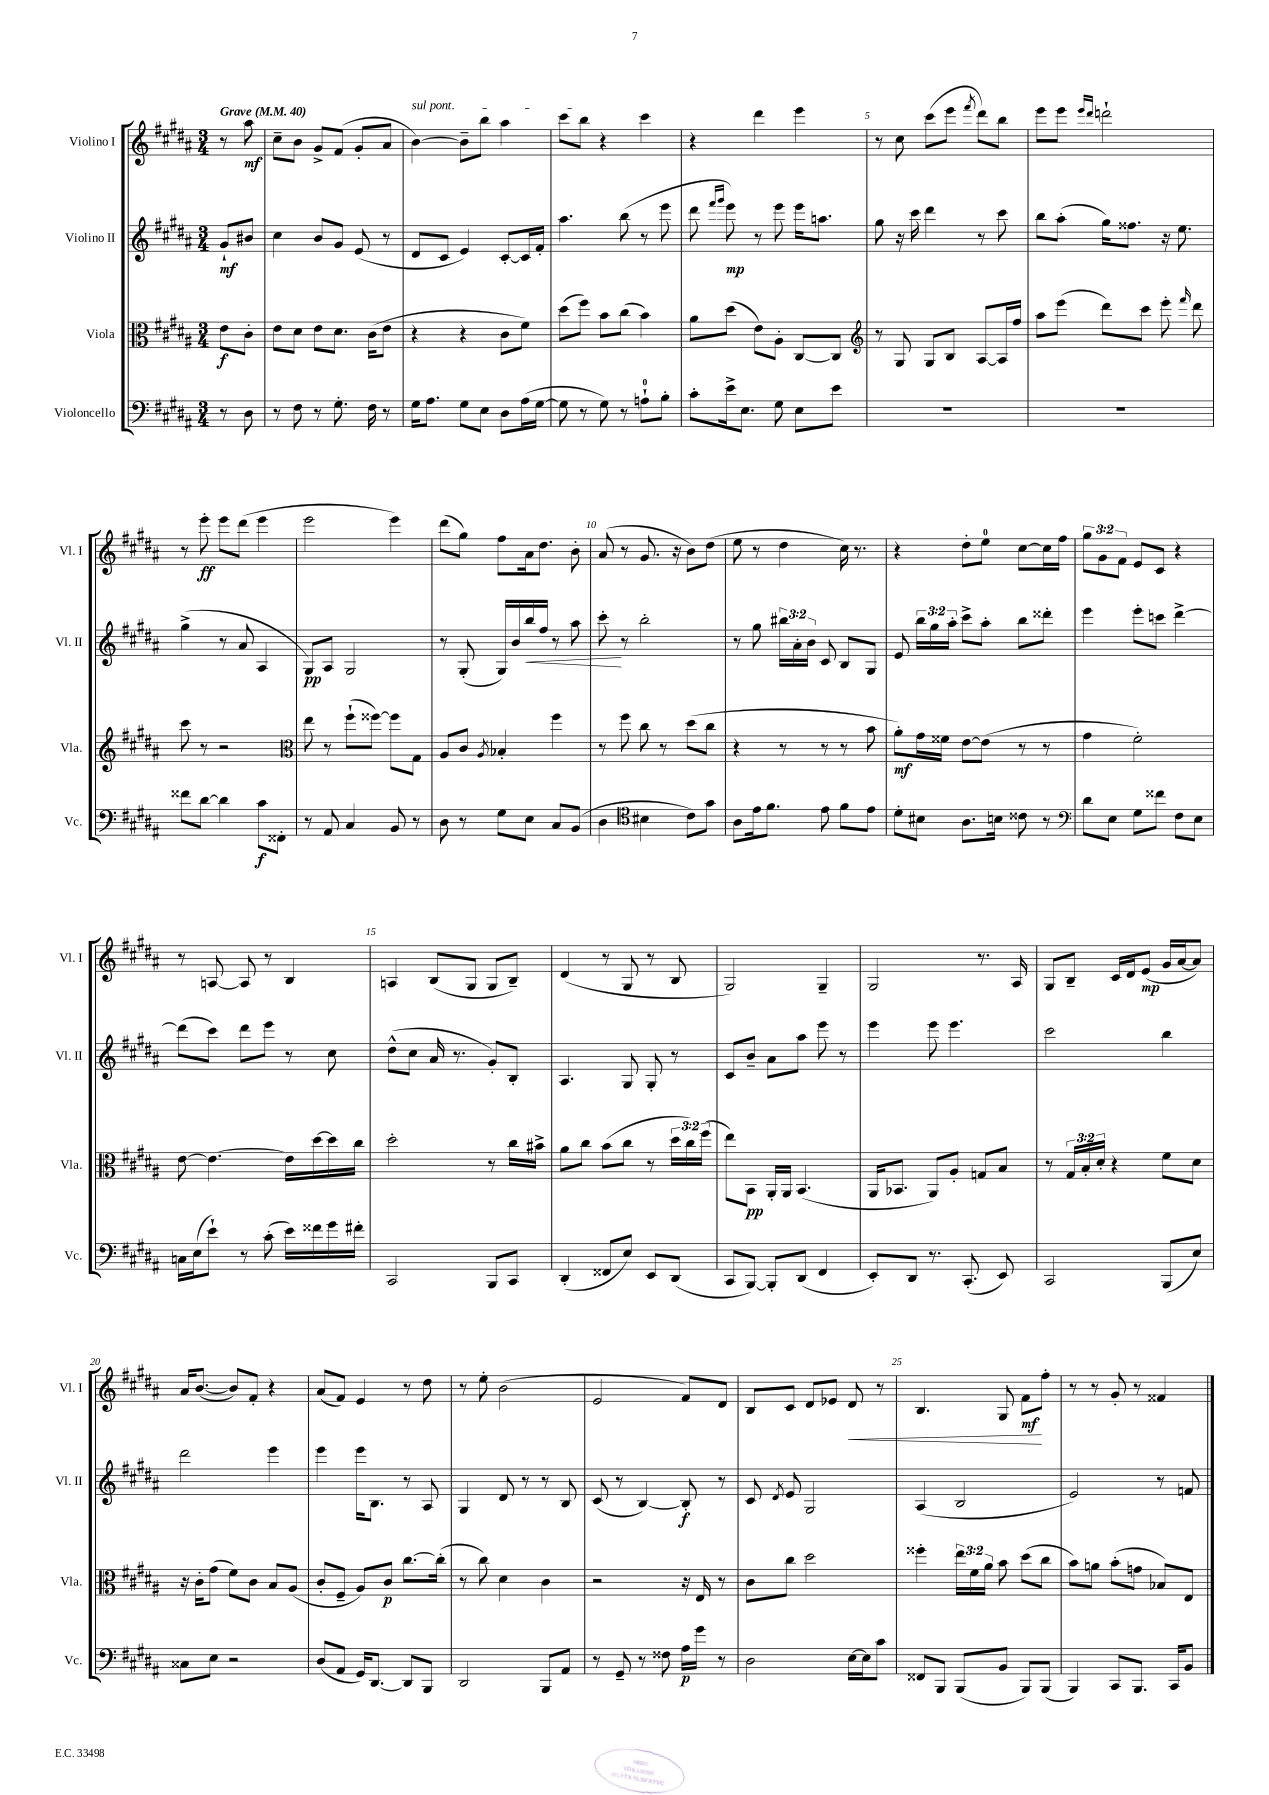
<<
\new StaffGroup <<
\new Staff = "s0" \with { instrumentName = "Violino I" shortInstrumentName = "Vl. I" } {
    \clef treble \key b \major \numericTimeSignature \time 3/4 \override Staff.TupletNumber.text = #tuplet-number::calc-fraction-text \partial 4 \tempo "Grave" 4 = 40
    \autoBeamOff r8 ais''8\mf |
    cis''8[-- b'8] gis'8[-> fis'8]( gis'8[-. ais'8] |
    \once \override TextSpanner.bound-details.left.text = \markup { \italic "sul pont." } b'4~\startTextSpan) b'8[-- b''8] ais''4 |
    cis'''8[ b''8]\stopTextSpan r4 cis'''4 |
    r4 dis'''4 e'''4 |
    r8 cis''8 cis'''8[( e'''8] \acciaccatura { fis'''8 } dis'''8[) b''8] |
    e'''8[ e'''8] \grace { e'''16[ dis'''16] } d'''2-! |
    r8 e'''8-.\ff e'''8[ dis'''8]( e'''4 |
    e'''2 e'''4) |
    dis'''8[( gis''8]) fis''8[ ais'16 dis''8.] b'8-. |
    ais'8( r8 gis'8. r16 b'8[) dis''8]( |
    e''8 r8 dis''4 cis''16) r8. |
    r4 dis''8[-. e''8]-0 cis''8[~ cis''16 fis''16] |
    \tuplet 3/2 { gis''8[ gis'8 fis'8] } e'8[ cis'8] r4 |
    r8 a8~ a8 r8 b4 |
    a4 b8[( gis8] gis8[ b8]--) |
    dis'4( r8 gis8 r8 b8 |
    gis2) gis4-- |
    gis2 r8. ais16 |
    gis8[ b8]-- cis'16[ dis'16 e'8]\mp( gis'16[ ais'16~ ais'8]) |
    ais'16[ b'8.]~( b'8[) fis'8]-. r4 |
    ais'8[( fis'8]) e'4 r8 dis''8 |
    r8 e''8-. b'2( |
    e'2 fis'8[) dis'8] |
    b8[ cis'8] dis'8[ ees'8] dis'8\< r8 |
    b4. gis8 fis'8[\mf\! fis''8]-. |
    r8 r8 gis'8-. r8 fisis'4 \bar "|." |
}
\new Staff = "s1" \with { instrumentName = "Violino II" shortInstrumentName = "Vl. II" } {
    \clef treble \key b \major \numericTimeSignature \time 3/4 \override Staff.TupletNumber.text = #tuplet-number::calc-fraction-text \partial 4
    \autoBeamOff gis'8[-!\mf bis'8] |
    cis''4 b'8[ gis'8] e'8( r8 |
    dis'8[ cis'8] e'4) cis'8[~-. cis'16 fis'16]-. |
    ais''4. b''8( r8 e'''8 |
    dis'''8 \grace { fis'''16[ gis'''16] } e'''8\mp) r8 e'''8 e'''16[ a''8.] |
    gis''8 r16 cis'''16 dis'''4 r8 cis'''8 |
    b''8[ ais''8]-.( gis''16[) fisis''8.] r16 e''8. |
    gis''4->( r8 ais'8 ais4 |
    gis8[\pp) ais8] gis2 |
    r8 gis8-.( gis16[) b'16 b''16\< fis''16] r8 ais''8 |
    cis'''8-.\! r8 b''2-. |
    r8 gis''8 \tuplet 3/2 { bis''16[ ais'16-. b'16] } cis'8 b8[ gis8] |
    e'8 \tuplet 3/2 { b''16[ gis''16 ais''16]-. } cis'''8[-> ais''8]-. b''8[ disis'''8]-. |
    e'''4 e'''8[-. c'''8] dis'''4~-> |
    dis'''8[( cis'''8]) dis'''8[ e'''8] r8 cis''8 |
    dis''8[-^( cis''8] ais'16 r8. gis'8[-.) b8]-. |
    ais4. gis8 gis8-. r8 |
    cis'8[ b'8]-- ais'8[ ais''8] e'''8 r8 |
    e'''4 e'''8 e'''4. |
    cis'''2 b''4 |
    dis'''2 e'''4 |
    e'''4 e'''16[ b8.] r8 ais8 |
    gis4 dis'8 r8 r8 b8 |
    cis'8( r8 b4~) b8-.\f r8 |
    cis'8 \acciaccatura { dis'8 } e'8 gis2 |
    ais4( b2 |
    e'2) r8 f'8 \bar "|." |
}
\new Staff = "s2" \with { instrumentName = "Viola" shortInstrumentName = "Vla." } {
    \clef alto \key b \major \numericTimeSignature \time 3/4 \override Staff.TupletNumber.text = #tuplet-number::calc-fraction-text \partial 4
    \autoBeamOff e'8[\f cis'8]-. |
    e'8[ dis'8] e'8[ dis'8.] cis'16[( e'8] |
    r4 r4 cis'8[ fis'8]) |
    dis''8[( fis''8]) b'8[ cis''8]( b'4) |
    ais'8[ dis''8]( e'8[) ais8]-. cis8[~ cis8] |
    \clef treble r8 gis8 gis8[ b8] ais8[~ ais16 fis''16] |
    ais''8[ e'''8]( dis'''8[) cis'''8] e'''8-. \grace { fis'''16 } dis'''8 |
    cis'''8 r8 r2 |
    \clef alto e''8 r8 fis''8[-!( fisis''8]~) fisis''8[ gis8] |
    ais8[ cis'8] \acciaccatura { ais8 } bes4-. fis''4 |
    r8 fis''8 cis''8 r8 dis''8[( cis''8] |
    r4 r8 r8 r8 b'8 |
    ais'8[-.\mf) gis'16 fisis'16] e'8[~ e'8]( r8 r8 |
    gis'4 fis'2-.) |
    e'8~ e'4.~ e'16[ dis''16~ dis''16 cis''16] |
    dis''2-. r8 cis''16[ bis'16]-> |
    ais'8[ cis''8] b'8[( cis''8] r8 \tuplet 3/2 { dis''16[ cis''16) fis''16]( } |
    e''8[) b,8]\pp ais,16[-. ais,16] b,4.( |
    ais,16[ bes,8.] ais,8[) ais8]-. g8[ b8] |
    r8 \tuplet 3/2 { gis16[ b16-. dis'16]-. } r4 fis'8[ dis'8] |
    r16 cis'16[-. gis'8]( fis'8[) cis'8] b8[ ais8]( |
    cis'8[-. fis8]-- ais8[) cis'8]\p cis''8.[~ cis''16]-.( |
    r8 cis''8) dis'4 cis'4 |
    r2 r16 e16 r8 |
    cis'8[ cis''8] dis''2 |
    fisis''4-. \tuplet 3/2 { e''16[ fis'16 ais'16] } b'8 dis''8[( cis''8] |
    b'8[) a'8] b'8[-.( g'8] bes8[) e8] \bar "|." |
}
\new Staff = "s3" \with { instrumentName = "Violoncello" shortInstrumentName = "Vc." } {
    \clef bass \key b \major \numericTimeSignature \time 3/4 \partial 4
    \autoBeamOff r8 dis8 |
    r8 fis8 r8 gis8.-. fis16 r8 |
    gis16[ ais8.] gis8[ e8] dis8[ ais16( gis16]~ |
    gis8 r8 gis8) r8 a8[-0-! b8]-. |
    cis'8[-. e'16-> e8.] gis8 e8[ e'8] |
    R2. |
    R2. |
    fisis'8[ dis'8]~ dis'4 cis'8[\f fisis,8]-. |
    r8 ais,8 cis4 b,8 r8 |
    dis8 r8 gis8[ e8] cis8[ b,8]( |
    dis4 \clef tenor bis4 cis'8[) gis'8] |
    ais8[ e'16 fis'8.] e'8 fis'8[ e'8] |
    dis'8[-. bis8] ais8.[ b16] cisis'8 r8 |
    \clef bass dis'8[ e8] gis8[ fisis'8] fis8[ e8] |
    c16[ e16( e'8]-!) r8 cis'8-.( e'16[) fisis'16 gis'16 fis'16]-. |
    cis,2 b,,8[ cis,8] |
    dis,4-.( fisis,8[ e8]) e,8[ dis,8]( |
    cis,8[ b,,8]~) b,,8[-. dis,8]( fis,4 |
    e,8[-.) dis,8] r8. cis,8.-.( e,8) |
    cis,2 b,,8[( e8]) |
    cisis8[ e8] r2 |
    dis8[( ais,8] gis,16[) dis,8.]~ dis,8[ b,,8] |
    dis,2 b,,8[ ais,8] |
    r8 gis,8-- r8 fisis8 ais16[\p gis'16] r8 |
    dis2 e16[~ e16 cis'8] |
    fisis,8[ b,,8] b,,8[( b,8] b,,8[) b,,8]( |
    b,,4) cis,8[ b,,8.] cis,16[ b,8] \bar "|." |
}
>>
>>
\layout { \context { \Score \override BarNumber.break-visibility = ##(#f #t #t) barNumberVisibility = #(every-nth-bar-number-visible 5) } }
